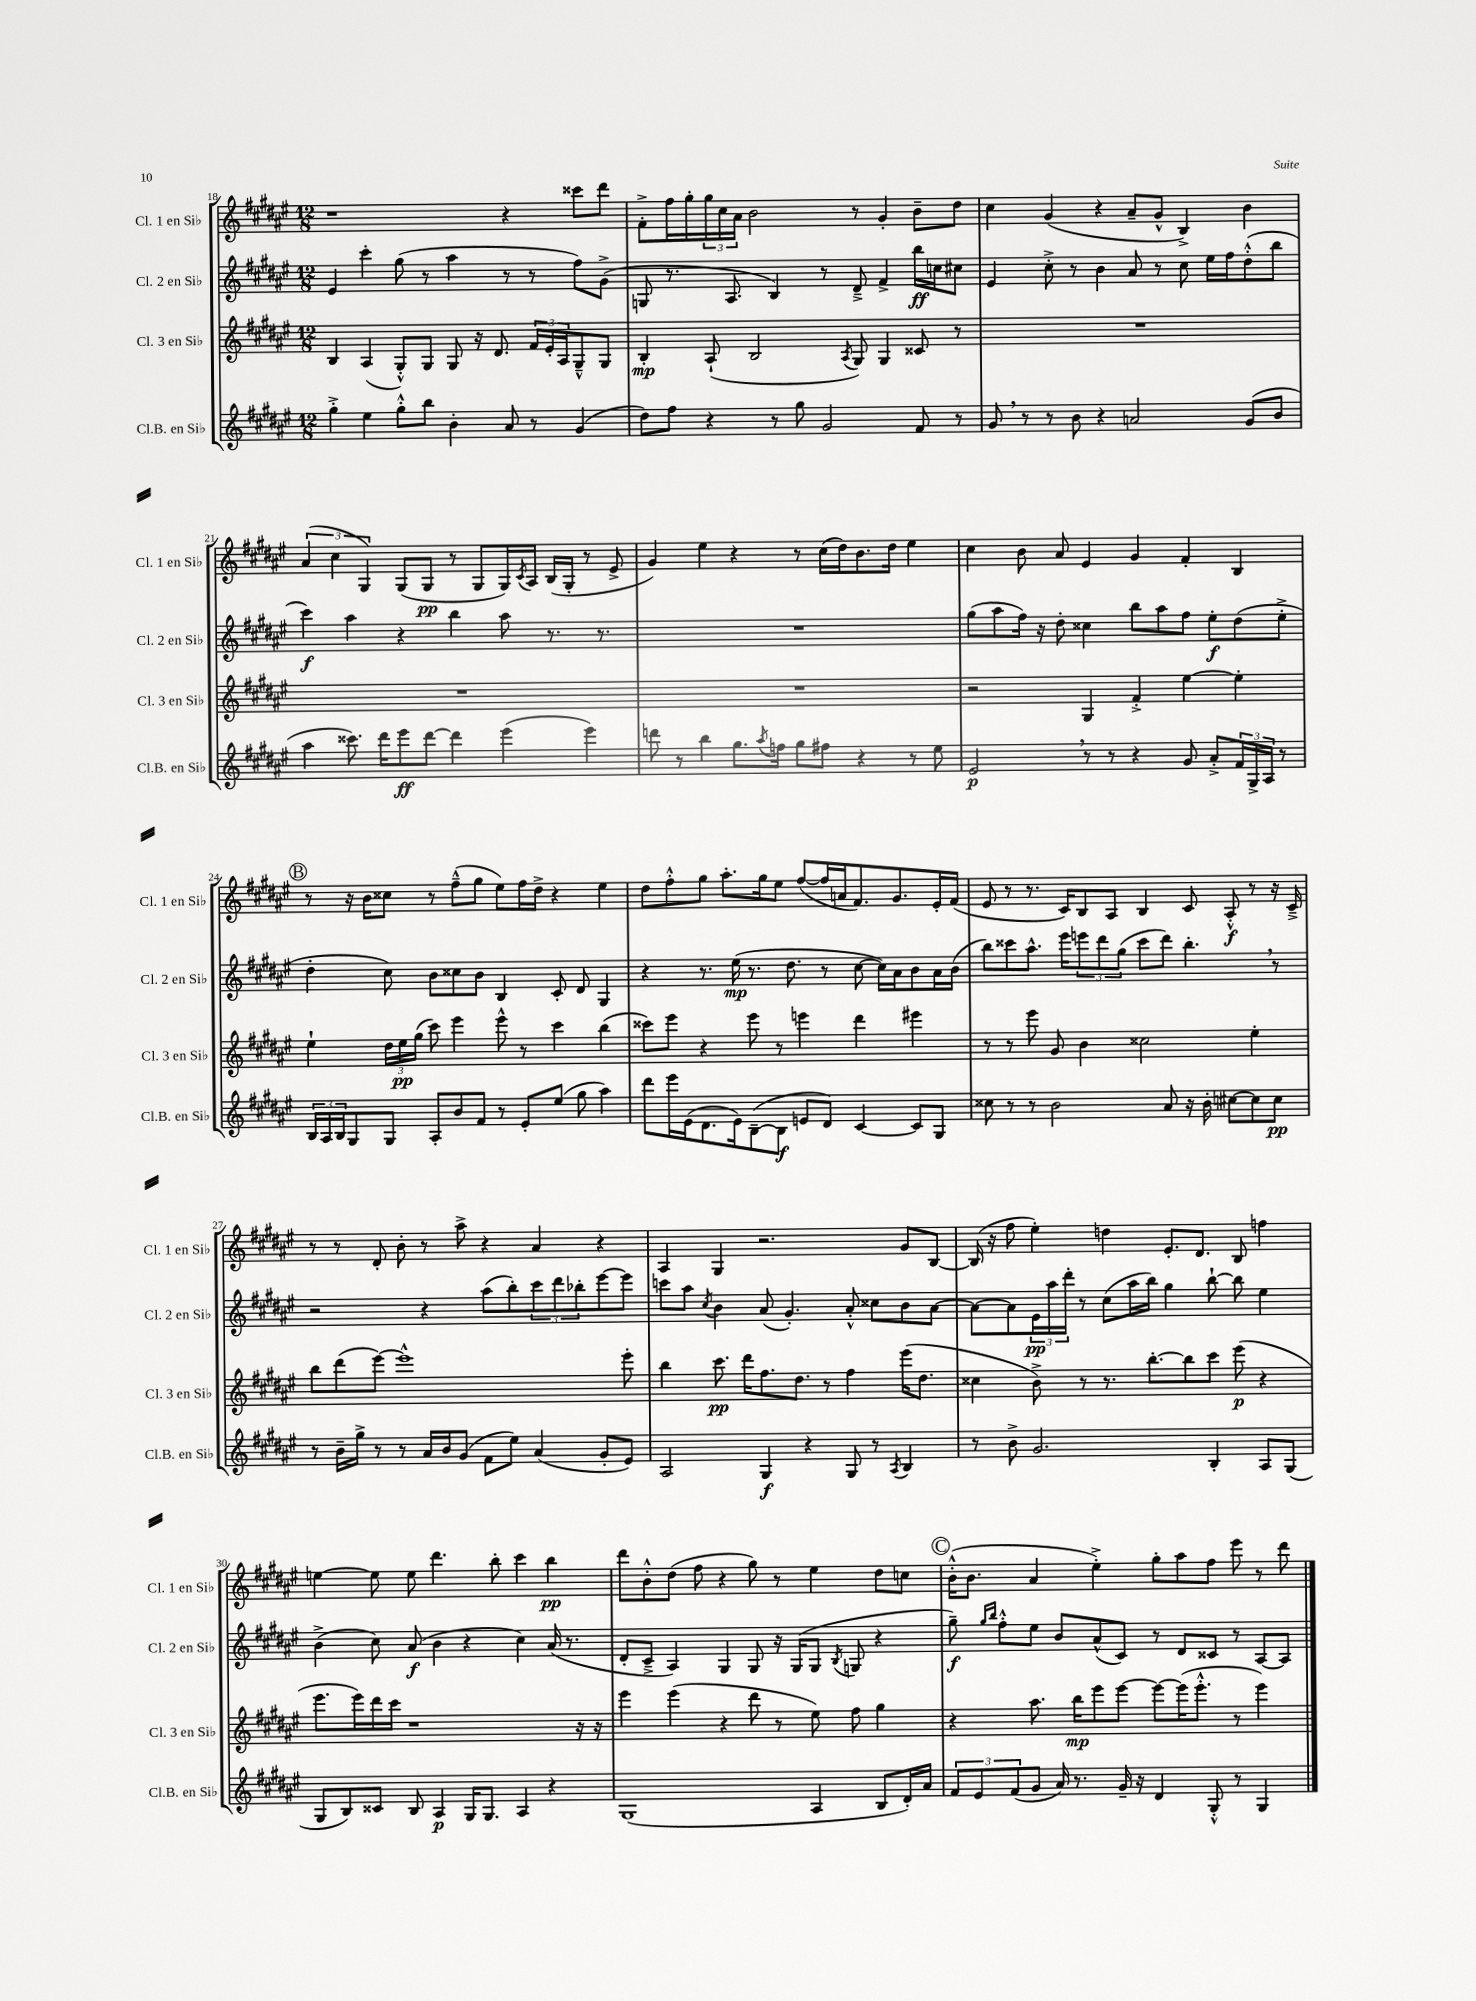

**kern	**kern	**kern	**kern
*staff4	*staff3	*staff2	*staff1
*clefG2	*clefG2	*clefG2	*clefG2
*k[f#c#g#d#a#e#]	*k[f#c#g#d#a#e#]	*k[f#c#g#d#a#e#]	*k[f#c#g#d#a#e#]
*M12/8	*M12/8	*M12/8	*M12/8
4gg#'^	4B	4e#	1r
4ee#	(4A#	4ccc#'	.
8gg#'^^	8G#'^^)	(8gg#	.
8bb	8G#	8r	.
4b'	8G#	4aa#	.
.	16r	.	.
.	8.d#	.	.
8a#	.	8r	4r
8r	24f#	8r	.
.	24e#'	.	.
.	24A#	.	.
(4g#	8G#~^^	8ff#)	8ccc##
.	8G#	(8g#^	8ddd#
=	=	=	=
8dd#)	4B'	8G	8f#'^
8ff#	.	8.r	16ff#
.	.	.	16gg#'
4r	(8A#`	.	24gg#
.	.	.	24cc#
.	.	8.A#	.
.	.	.	24a#
.	2B	.	2b
8r	.	4B)	.
8gg#	.	.	.
2g#	.	8r	.
.	8qA#	.	.
.	8G#)	8d#~^	8r
.	4G#	4f#^	4g#'
8f#	8c##	16bb	8b~
.	.	16cc	.
8r	8r	8cc#	8dd#
=	=	=	=
8g#	1.r	4e#	4cc#
8r	.	.	.
8r	.	8cc#'^	(4g#
8b	.	8r	.
4r	.	4b	4r
2a	.	8a#	8a#~
.	.	8r	8g#^^
.	.	8cc#	4B^)
.	.	16ee#	.
.	.	16ff#	.
(8g#	.	(8dd#'^^	4b
8b	.	8bb	.
=	=	=	=
4aa#	1.r	4ccc#)	(6a#
.	.	.	6cc#
8.ccc##)	.	4aa#	.
.	.	.	6G#)
16ddd#	.	.	.
8eee#	.	4r	(8G#
[8ddd#	.	.	8G#
4ddd#]	.	4bb	8r
.	.	.	8G#
(4eee#	.	8aa#	16G#)
.	.	.	8qc#
.	.	.	16A#
.	.	8.r	(16B
.	.	.	16G#'
4eee#)	.	.	8r
.	.	8.r	.
.	.	.	8e#^
=	=	=	=
8ddd	1.r	1.r	4g#)
8r	.	.	.
4bb	.	.	4ee#
8.gg#	.	.	4r
8qaa#	.	.	.
16ff	.	.	.
8gg#	.	.	8r
8ff#	.	.	(16cc#
.	.	.	16dd#)
4r	.	.	8.b
.	.	.	16dd#
8r	.	.	4ee#
8ee#	.	.	.
=	=	=	=
2e#	2r	(8gg#	4cc#
.	.	8aa#	.
.	.	16ff#)	8b
.	.	16r	.
.	.	8dd#'	8a#
8r	4G#	4cc##	4e#
8r	.	.	.
4r	4f#'^	8bb	4g#
.	.	8aa#	.
8g#	[4ee#	8ff#	4f#'
8a#'^	.	8ee#'	.
24f#	4ee#']	(8dd#	4B
24G#^	.	.	.
24A#	.	.	.
8r	.	8ee#'^	.
=	=	=	=
24B	4ee#`	4dd#'	8r
24A#	.	.	.
24B	.	.	.
8G#	.	.	16r
.	.	.	16b
8G#	24dd#	8cc#)	8cc##
.	24ee#	.	.
.	(24gg#	.	.
8A#'	8ccc#)	8b	8r
8b	4eee#	8cc##	(8ff#~^^
8f#	.	8b	8gg#
8r	8eee#^^	4B	8ee#)
8e#'	8r	.	16ff#
.	.	.	16dd#^
(8ee#	4ccc#	8c#'	4r
8gg#	.	8d#	.
4aa#)	(4bb	4G#	4ee#
=	=	=	=
8ddd#	8ccc##)	4r	8dd#
16eee#	8eee#	.	8ff#'^^
(16e#	.	.	.
8.d#	4r	8.r	8gg#
.	.	.	8.aa#'
16e#)	.	(16ee#	.
([8B~	8eee#	8.r	.
.	.	.	16gg#
8B]	8r	.	8ee#
.	.	8.dd#	.
8e	4eee	.	([8ff#
8d#)	.	8r	16ff#]
.	.	.	16a
[4c#	4ddd#	[8cc#	8.f#)
.	.	16cc#])	.
.	.	16a#	8.g#
8c#]	4eee#	8b	.
8G#	.	16a#	16e#'
.	.	(16b	(16f#
=	=	=	=
8cc##	8r	8bb)	8e#
8r	8r	8ccc##	8r
8r	8eee#	8.aa#^^	8.r
2b	8g#	.	.
.	.	16eee#	16c#)
.	4b	12eee	8B
.	.	12ddd#	.
.	.	.	8A#
.	.	(12gg#	.
.	2cc##	8ccc##	4B
8a#	.	8ddd#)	.
16r	.	4.bb'	8c#
16b'	.	.	.
[8cc#	.	.	8A#'^^
8cc#]	4ee#'	.	8r
8cc#	.	8r	16r
.	.	.	16c#~^
=	=	=	=
8r	8bb	2r	8r
16b~	(8ddd#	.	8r
16gg#^	.	.	.
8r	[8eee#)	.	8d#'
8r	1eee#^^]	.	8b'
16a#	.	4r	8r
16b	.	.	.
(8g#	.	.	8aa#^
8f#	.	(8aa#	4r
8ee#)	.	8bb')	.
(4a#	.	12ccc#	4a#
.	.	12ddd#	.
.	.	12bb-'	.
8g#'	.	[8eee#	4r
8e#)	8eee#'	8eee#]	.
=	=	=	=
2A#	4bb	8ccc	4A#
.	.	8aa#	.
.	.	8qcc#	.
.	8.ccc#	4b	4G#
.	16ddd#	.	.
4G#	8.ff#	(8a#	2.r
.	.	4.g#')	.
.	8.dd#	.	.
4r	.	.	.
.	8r	.	.
8G#	4ff#	8a#'^^	.
8r	.	8cc##	.
8qA#	.	.	.
4B	(16eee#	8b	8g#
.	8.dd#	.	.
.	.	[8a#	[8B
=	=	=	=
8r	4cc##	8a#_	(16B]
.	.	.	16r
8b^	.	8a#]	8ff#
2.g#	8b^)	24e#	4ee#')
.	.	24aa#	.
.	.	24ddd#'	.
.	8r	8r	.
.	8.r	(8cc#	4dd
.	.	16aa#	.
.	[8.bb'	16bb)	.
.	.	4gg#	8.e#'
.	8bb]	.	.
.	.	.	8.d#
4B'	8ccc#	[8bb`	.
.	(8eee#	8bb]	8B
8A#	4r	4ee#	4ff
(8G#	.	.	.
=	=	=	=
8G#	8.eee#	(4b^	[4ee
8B)	.	.	.
.	16eee#)	.	.
8c##	16ddd#	8cc#)	8ee]
.	16ccc#	.	.
8B	1r	(8a#	8ee
4A#	.	4b	4.ddd#
16G#	.	4r	.
8.G#	.	.	.
.	.	.	8bb'
4A#	.	4cc#)	4ccc#
4r	.	(16a#	4bb
.	.	8.r	.
.	16r	.	.
.	16r	.	.
=	=	=	=
(1G#	4eee#	8d#'	8ddd#
.	.	8c#~^	8b'^^
.	(4eee#	4A#)	(8dd#
.	.	.	8ff#
.	4r	4G#	4r
.	8ddd#	8G#	8gg#)
.	8r	16r	8r
.	.	(16G#	.
4A#	8ee#)	8G#	4ee#
.	.	8qB	.
.	8ff#	8G	.
8B	4gg#	4r	8dd#
16d#')	.	.	8cc
16a#	.	.	.
=	=	=	=
12f#	4r	8gg#~)	(16b'^^
.	.	.	8.b
12e#	.	.	.
.	.	16qqgg#	.
.	.	16qqbb	.
.	.	8ff#'^^	.
(12f#	.	.	.
8g#	8.aa#	8ee#	4a#
16a#)	.	8b	.
8.r	16bb	.	.
.	8eee#	(8a#^^	4ee#'^)
16g#~	[8eee#	8c#)	.
16r	.	.	.
4d#	8eee#_	8r	8gg#'
.	(16eee#]	8d#	8aa#
.	8.eee#'^^	.	.
8G#'^^	.	8c##	8ff#
8r	8r	8r	8eee#
4G#	4eee#)	[8A#	8r
.	.	8A#]	8ddd#
==	==	==	==
*-	*-	*-	*-
